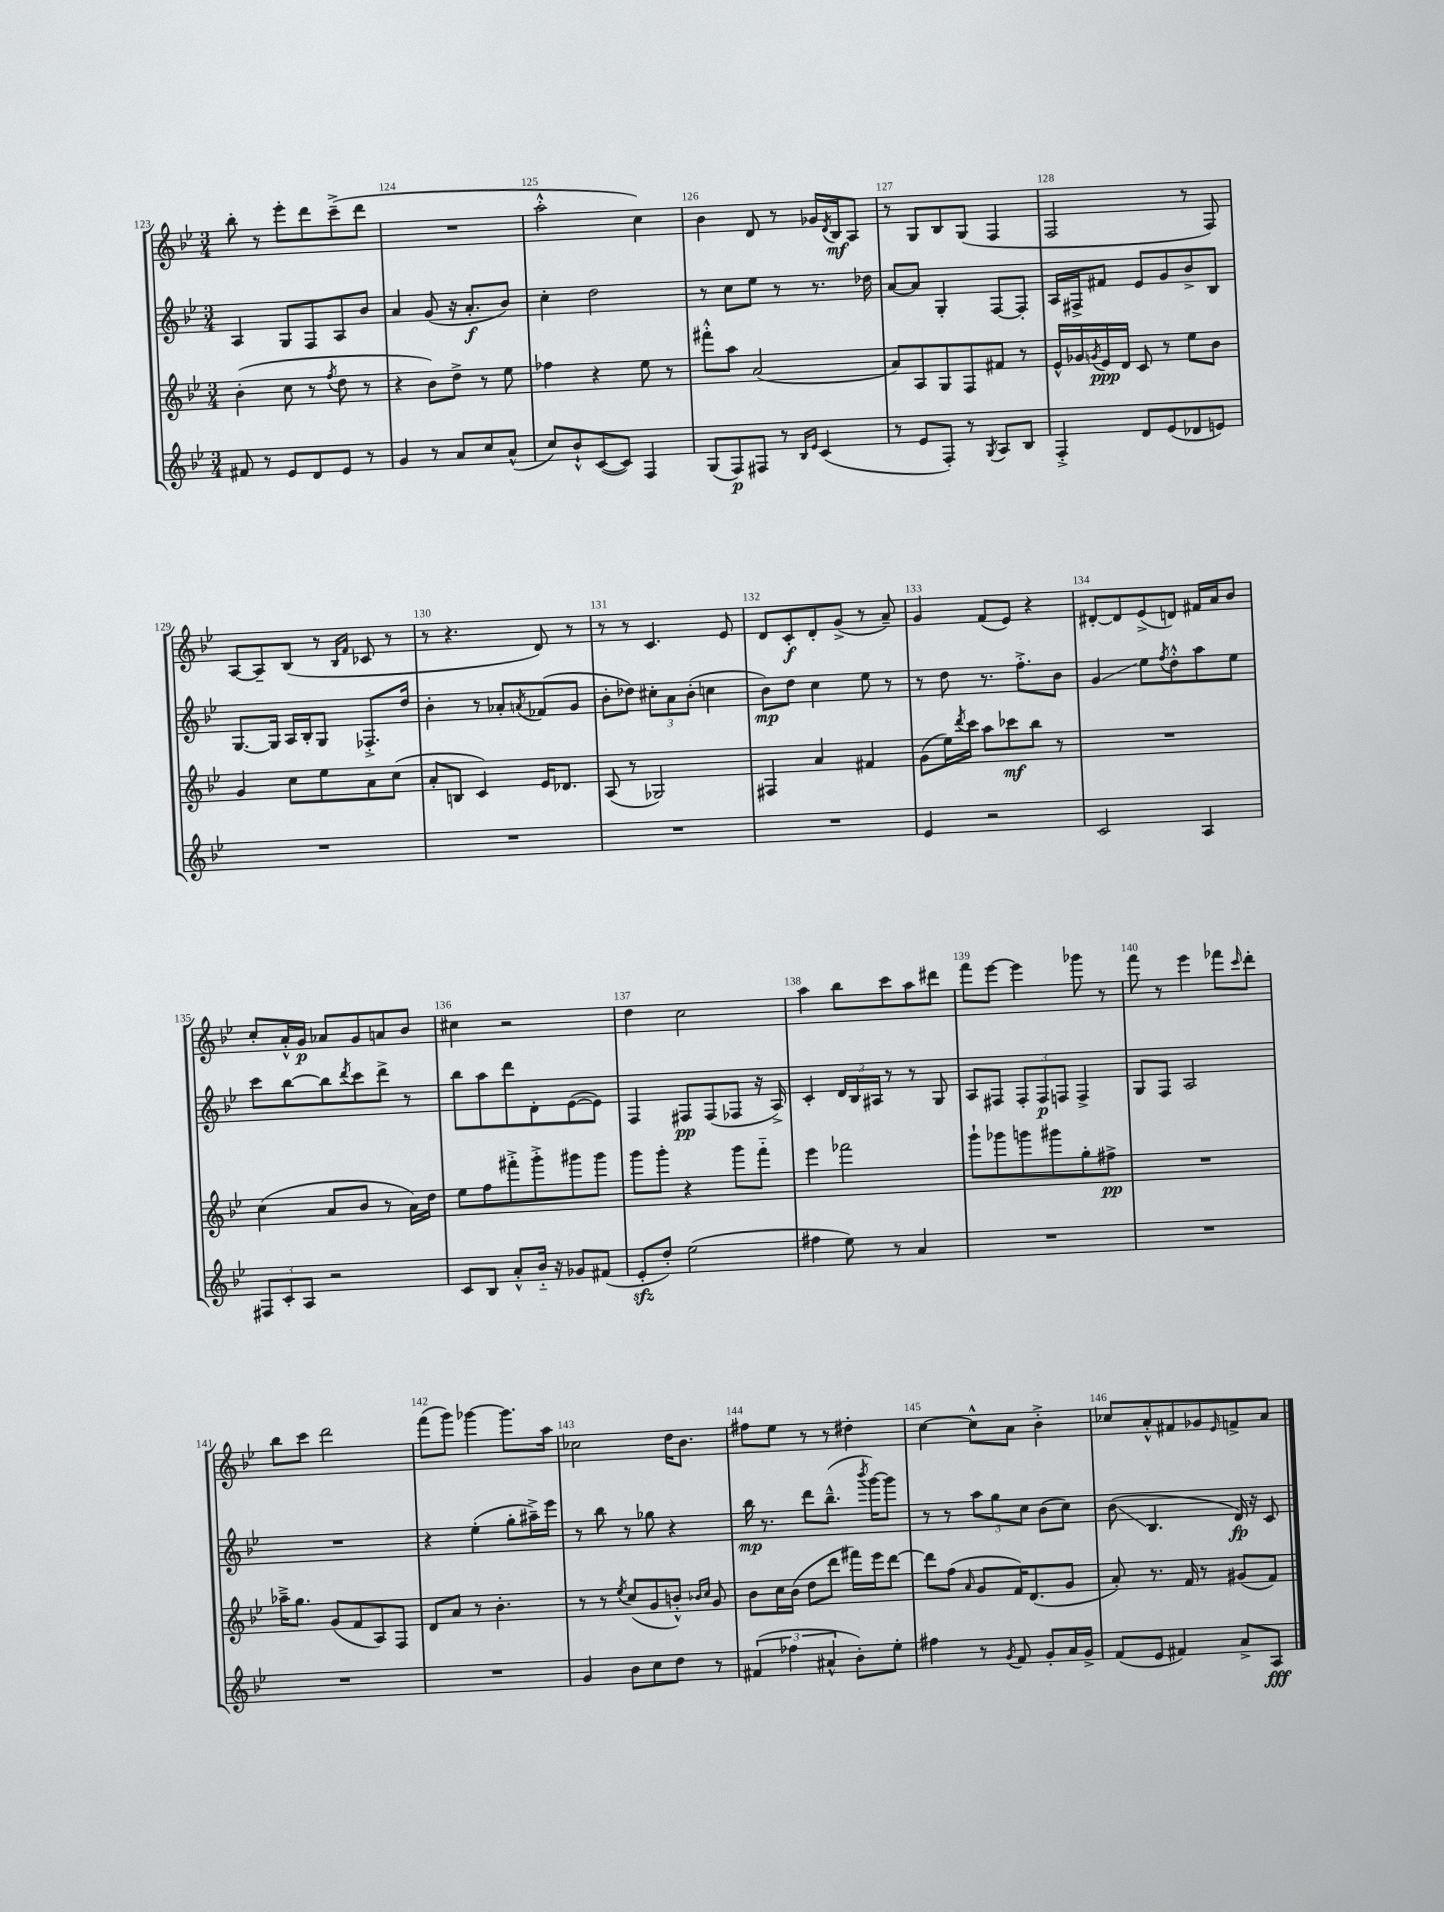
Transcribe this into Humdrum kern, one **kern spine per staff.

**kern	**kern	**kern	**kern
*staff4	*staff3	*staff2	*staff1
*clefG2	*clefG2	*clefG2	*clefG2
*k[b-e-]	*k[b-e-]	*k[b-e-]	*k[b-e-]
*M3/4	*M3/4	*M3/4	*M3/4
8f#/	(4b-'\	4A/	8bb-'\
8r	.	.	8r
8e-/L	8cc\	8G/L	8eee-'\L
8d/	8r	8F/	8ddd\
.	8qff/	.	.
8e-/J	8dd\	8A/	(8ccc~^\
8r	8r	8b-/J	8ddd\J
=	=	=	=
4g/	4r	4a/	2.r
8r	8b-\L)	(8g/	.
8a/L	8dd^\J	16r	.
.	.	8.a'/L	.
8cc/	8r	.	.
(8a^^/J	8ee-\	8b-/J)	.
=	=	=	=
8cc/L)	4ff-\	4cc'\	2aa'^^\
8b-`^^/	.	.	.
([8c/	4r	2dd\	.
8c/]J)	.	.	.
4F/	8ee-\	.	4cc\)
.	8r	.	.
=	=	=	=
(8G/L	8fff#'^^\L	8r	4b-\
8F/)	8aa\J	8cc\L	.
8F#/J	(2a/	8ee-\J	8d/
8r	.	8r	8r
16qqB-/LL	.	.	.
16qqe-/JJ	.	.	.
(4c/	.	8.r	16g-/LL
.	.	.	8qd/
.	.	.	16B-/J
.	.	.	8A/J
.	.	16dd-\	.
=	=	=	=
8r	8a/L)	[8a/L	8r
8e-/L	8A/	8a/]J	8G/L
8F'/J)	8G/	4G'/	8B-/
8r	8F/	.	(8G/J
8qG/	.	.	.
8A/L	8f#/J	[8F/L	4F/
8B-/J	8r	8F'/]J	.
=	=	=	=
4F'^/	16e-^^/LL	16A/LL	2F/
.	16g-/	16F#^/J	.
.	8qg/	.	.
.	16e-/	8f#/J	.
.	16d/JJ	.	.
8d/L	8c/	8e-/L	.
(8e-/	8r	8g/	.
8d-/	8ee-\L	8b-^/	8r
8e/J)	8b-\J	8B-/J	8F/)
=	=	=	=
2.r	4g/	[8.G/L	[8A/L
.	.	.	8A~/]
.	.	16G/]Jk	.
.	8cc\L	16A/LL	(8B-/J
.	.	16B-'/J	.
.	8ee-\	8G/J	8r
.	.	.	16qqB-/LL
.	.	.	16qqf/JJ
.	8a\	8.F-'^/L	8c-/
.	(8cc\J	.	8r
.	.	16dd/Jk	.
=	=	=	=
2.r	8a'/L	4b-'\	8r
.	8B/J	.	4.r
.	4c/)	8r	.
.	.	8a-'/L	.
.	.	8qa/	.
.	16e-/LK	(8f-/	8d/)
.	8.d-/J	.	.
.	.	8g/J	8r
=	=	=	=
2.r	(8A/	8b-'\L	8r
.	8r	8dd-\J)	8r
.	2G-/)	12cc#'\L	4.c/
.	.	12a\	.
.	.	(12b-'\J	.
.	.	4cc\	.
.	.	.	8e-/
=	=	=	=
2.r	4F#/	8b-\L)	8d/L
.	.	8dd\J	8c'/
.	4a/	4cc\	8d'/
.	.	.	(8g^/J
.	4f#/	8ee-\	8r
.	.	8r	8a~/)
=	=	=	=
4e-/	(8g\L	8r	4g/
.	16ee-\L)	8dd\	.
.	8qddd/	.	.
.	16ccc\JJ	.	.
2r	8aa\L	8.r	(8f/L
.	8ccc-\	.	8e-/J)
.	.	8.ff'^\L	.
.	8bb-\J	.	4r
.	8r	8b-\J	.
=	=	=	=
2c/	2.r	4g/	[8d#'/L
.	.	.	8d#/]
.	.	8ee-\L	(8e-^/
.	.	8qff/	.
.	.	8dd'^^\	8d/J)
4A/	.	8aa\	16f#/LL
.	.	.	16a/J
.	.	8ee-\J	8b-/J
=	=	=	=
12F#/L	(4cc\	8ccc\L	8cc'/L
12c'/	.	.	.
.	.	[8bb-\	16a'^^/L
12A/J	.	.	.
.	.	.	16g/JJ
2r	8a/L	8bb-\]	8a-/L
.	.	8qddd/	.
.	8b-/J	8ccc\	8g/
.	8r	8ddd^\J	8a/
.	16a\LL)	8r	8b-/J
.	16dd\JJ	.	.
=	=	=	=
8c/L	8ee-\L	8bb-\L	4cc#\
8B-/J	8ff\	8aa\	.
8a'^^/L	8fff#'^\	8ddd\	2r
16b-'~/Jk	8ggg'^\	8d'\	.
16r	.	.	.
8g-/L	8ggg#\	([8e-\	.
(8f#/J	8ggg#\J	8e-\]J)	.
=	=	=	=
8e-'/L	8ggg\L	4F/	4dd\
8dd'/J)	8ggg'\J	.	.
(2ee-\	4r	8F#/L	2cc\
.	.	(8F#/	.
.	8ggg\L	8F-/J	.
.	8fff'~\J	16r	.
.	.	16A^/)	.
=	=	=	=
4ff#\	4eee-\	4c'/	4aa\
8ee-\)	2fff-\	24d/LL	8bb-\L
.	.	24B-/	.
.	.	24A#/JJ	.
8r	.	8r	8ccc\
4a/	.	8r	8aa\
.	.	8G/	8ddd#\J
=	=	=	=
2.r	8ggg`\L	8A/L	8fff\L
.	8ggg-\	8F#/J	[8eee-\J
.	8ggg\	12F#'/L	4eee-\]
.	.	12F#/	.
.	8ggg#\	.	.
.	.	12F/J	.
.	8gg'\	4F^/	8ggg-\
.	8ff#^\J	.	8r
=	=	=	=
2.r	2.r	8G/L	8fff\
.	.	8F/J	8r
.	.	2A/	4eee-\
.	.	.	8fff-\L
.	.	.	16qqccc/
.	.	.	8ddd'\J
=	=	=	=
2.r	16aa-~^\LK	2.r	8bb-\L
.	8.gg\J	.	.
.	.	.	8ccc\J
.	(8g/L	.	2ddd\
.	8f/	.	.
.	8A/)	.	.
.	8F/J	.	.
=	=	=	=
2.r	8d/L	4r	(8fff\L
.	8a/J	.	8ggg\J)
.	8r	(4ee-'\	[4ggg-\
.	4.b-'\	.	.
.	.	8gg'\L	8.ggg-\]L
.	.	16aa#~^\L)	.
.	.	16eee-\JJ	16aa\Jk
=	=	=	=
4g/	8r	8r	2cc-\
.	8r	8bb-\	.
.	8qee-/	.	.
8b-\L	(8cc/L	8r	.
8cc\	8g/	8gg-\	.
8dd\J	8b'^^/J)	4r	16dd\LK
.	.	.	8.b-\J
.	16qqb-/LL	.	.
.	16qqcc/JJ	.	.
8r	8g/	.	.
=	=	=	=
(6f#/	8b-\L	16bb-\	8ff#\L
.	.	8.r	.
.	16cc\L	.	8ee-\J
6ff-\	.	.	.
.	(16b-\JJ	.	.
.	8dd\L	8ddd\L	8r
6a#^^/	.	.	.
.	8ddd\J	(8.bb-~^^\J	8r
8b-'\L)	16fff#\LL)	.	4dd#'\
.	.	8qbbb-/	.
.	16eee-\J	[16ggg\LK)	.
8ee-'\J	[8ddd\J	8ggg\]J	.
=	=	=	=
4ff#\	8ddd\]L	8r	[4cc\
.	(8ff\J	8r	.
.	16qqa/	.	.
8r	8g/L	12aa\L	8cc^^\]L
.	.	12gg\	.
8qg/	.	.	.
8f/	16f/K)	.	8a\J
.	.	12cc\J	.
.	(8.d/	.	.
8g'/L	.	(8b-\L	4b-'^\
16a/L	8g/J	8cc\J)	.
16g^/JJ	.	.	.
=	=	=	=
(8f/L	8a'/)	(8b-\	8cc-/L
8e-/J	8.r	4.B-/	8a'^^/
4f#/)	.	.	8f#/
.	16f/	.	.
.	8r	.	8g-/
.	.	.	16qqe-/
8a^/L	(8g#/L	16d/)	8f^/
.	.	16r	.
8A/J	8f/J)	8c/	8a/J
==	==	==	==
*-	*-	*-	*-
